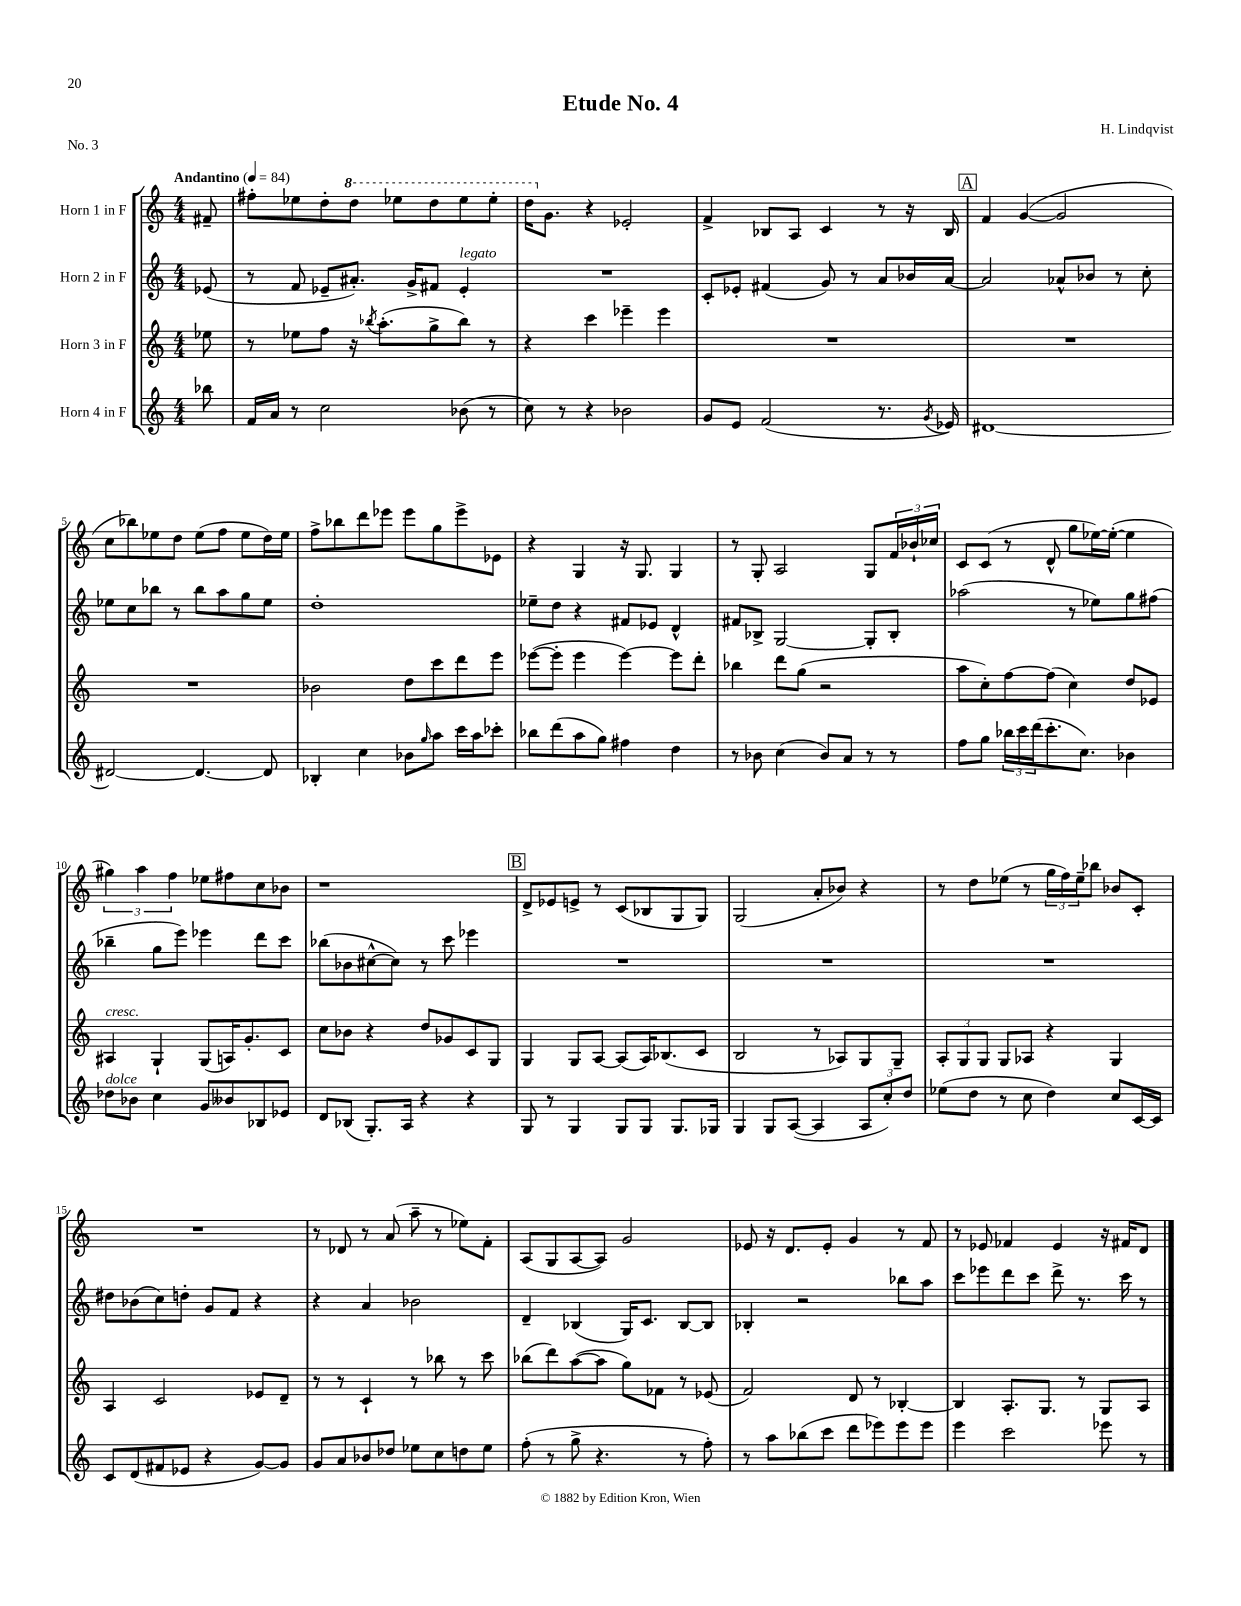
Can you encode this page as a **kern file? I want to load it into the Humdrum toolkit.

**kern	**kern	**kern	**kern
*staff4	*staff3	*staff2	*staff1
*clefG2	*clefG2	*clefG2	*clefG2
*k[]	*k[]	*k[]	*k[]
*M4/4	*M4/4	*M4/4	*M4/4
*MM84	*MM84	*MM84	*MM84
8bb-	8ee-	(8e-	8f#~
=	=	=	=
16f	8r	8r	8ff#'
16a	.	.	.
8r	8ee-	8f	8ee-
2cc	8ff	8e-~	8dd'
.	16r	8.a#')	8ddd
.	8qbb-	.	.
.	(8.aa'	.	.
.	.	.	8eee-
.	.	16g^	.
.	8gg^	8f#	8ddd
(8b-	8bb-)	4e-'	8eee-
8r	8r	.	8eee-'
=	=	=	=
8cc)	4r	1r	16ddd
.	.	.	8.g
8r	.	.	.
4r	4ccc	.	4r
2b-	4eee-~	.	2e-'
.	4eee-	.	.
=	=	=	=
8g	1r	8c'	4f^
8e	.	8e-'	.
(2f	.	(4f#	8B-
.	.	.	8A
.	.	8g)	4c
.	.	8r	.
8.r	.	8a	8r
.	.	16b-	16r
8qg	.	.	.
16e-)	.	[16a	16B-
=	=	=	=
[1d#	1r	2a]	4f
.	.	.	([4g
.	.	8a-^^	2g]
.	.	8b-	.
.	.	8r	.
.	.	8cc'	.
=	=	=	=
2d#_	1r	8ee-	8cc
.	.	8cc	8bb-)
.	.	8bb-	8ee-
.	.	8r	8dd
4.d#_	.	8bb-	(8ee-
.	.	8aa	8ff
.	.	8gg	8ee-
8d#]	.	8ee-	16dd)
.	.	.	16ee-
=	=	=	=
4B-'	2b-	1dd'	8ff^
.	.	.	8bb-
4cc	.	.	8ddd
.	.	.	8eee-
8b-	8dd	.	8eee-
16qqgg	.	.	.
8aa	8ccc	.	8gg
16ccc	8ddd	.	8eee-^
16aa	.	.	.
8ccc-'	8eee	.	8e-
=	=	=	=
8bb-	([8eee-	8ee-~	4r
(8ddd	8eee-']	8dd	.
8aa	4eee-	4r	4G
8gg)	.	.	.
4ff#	[4eee-)	8f#	16r
.	.	.	8.G
.	.	8e-	.
4dd	8eee-]	4d^^	4G
.	8ddd'	.	.
=	=	=	=
8r	4bb-	8f#	8r
8b-	.	8B-^	8G'
(4cc	8ddd	[2G	2A
.	(8gg	.	.
8b-)	2r	.	.
8a	.	.	.
8r	.	8G']	8G
8r	.	8B-'	24f
.	.	.	24b-`
.	.	.	24cc-
=	=	=	=
8ff	8aa	(2aa-	8c
8gg	8cc')	.	(8c
24bb-	[8ff	.	8r
24ccc	.	.	.
(24ddd	.	.	.
8.ccc'	(8ff]	.	8d^^
.	4cc)	8r	8gg
8.cc)	.	.	.
.	.	8ee-)	[16ee-)
.	.	.	(16ee-'_
4b-	8dd	8gg	4ee-]
.	8e-	(8ff#	.
=	=	=	=
8dd-	4A#	4bb-~	6gg#)
8b-	.	.	.
.	.	.	6aa
4cc	4G`	8gg	.
.	.	.	6ff
.	.	8eee)	.
8g	(8G	4eee-	8ee-
8b--	16A)	.	8ff#
.	8.g'	.	.
8B-	.	8ddd	8cc
8e-	8c	8ccc	8b-
=	=	=	=
8d	8cc	(8bb-	1r
(8B-	8b-	8b-	.
8.G')	4r	[8cc#^^	.
.	.	8cc#])	.
16A	.	.	.
4r	8dd	8r	.
.	8g-	8ccc	.
4r	8c	4eee-	.
.	8G	.	.
=	=	=	=
8G	4G	1r	8d^
8r	.	.	8e-
4G	8G	.	8e^
.	[8A	.	8r
8G	(8A]	.	(8c
8G	16A)	.	8B-
.	(8.B-	.	.
8.G	.	.	8G
.	8c	.	8G)
16G-	.	.	.
=	=	=	=
4G	2B	1r	(2G
8G	.	.	.
([8A	.	.	.
4A]	8r	.	8a'
.	8A-)	.	8b-)
12A	8G	.	4r
12cc')	.	.	.
.	8G~	.	.
12dd	.	.	.
=	=	=	=
(8ee-	12A'	1r	8r
.	12G	.	.
8dd	.	.	8dd
.	12G	.	.
8r	8G	.	(8ee-
8cc	8A-	.	8r
4dd)	4r	.	24gg
.	.	.	24ff)
.	.	.	24ee-~
.	.	.	8bb-
8cc	4G	.	8b-
[16c	.	.	8c'
16c]	.	.	.
=	=	=	=
8c	4A	8dd#	1r
(8d	.	(8b-	.
8f#	2c	8cc)	.
8e-	.	8dd'	.
4r	.	8g	.
.	.	8f	.
[8g)	8e-	4r	.
8g]	8d~	.	.
=	=	=	=
8g	8r	4r	8r
8a	8r	.	8d-
8b-	4c`	4a	8r
8dd-	.	.	(8a
8ee-	8r	2b-	8aa~
8cc	8bb-	.	8r
8dd	8r	.	8ee-)
8ee-	8ccc	.	8f'
=	=	=	=
(8ff'	(8bb-	4d~	(8A
8r	8ddd)	.	8G
8gg^	([8aa	(4B-	[8A
4.r	8aa]	.	8A])
.	8gg)	16G)	2g
.	.	8.c	.
.	8f-	.	.
8r	8r	[8B-	.
8ff')	(8e-	8B-]	.
=	=	=	=
8r	2f)	4B-'	8e-
8aa	.	.	16r
.	.	.	8.d
(8bb-	.	2r	.
8ccc	.	.	8e-'
8ddd	8d	.	4g
8eee-)	8r	.	.
8eee-	[4B-'	8bb-	8r
8eee-	.	8aa	8f
=	=	=	=
4eee	4B-]	8ccc	8r
.	.	8eee-	8e-
2ccc	8.A'	8ddd	4f-
.	.	8ccc	.
.	8.G	.	.
.	.	8ddd^	4e-
.	8r	8.r	.
8eee-	8G	.	16r
.	.	16ccc	16f#
8r	8A	8r	8d
==	==	==	==
*-	*-	*-	*-
